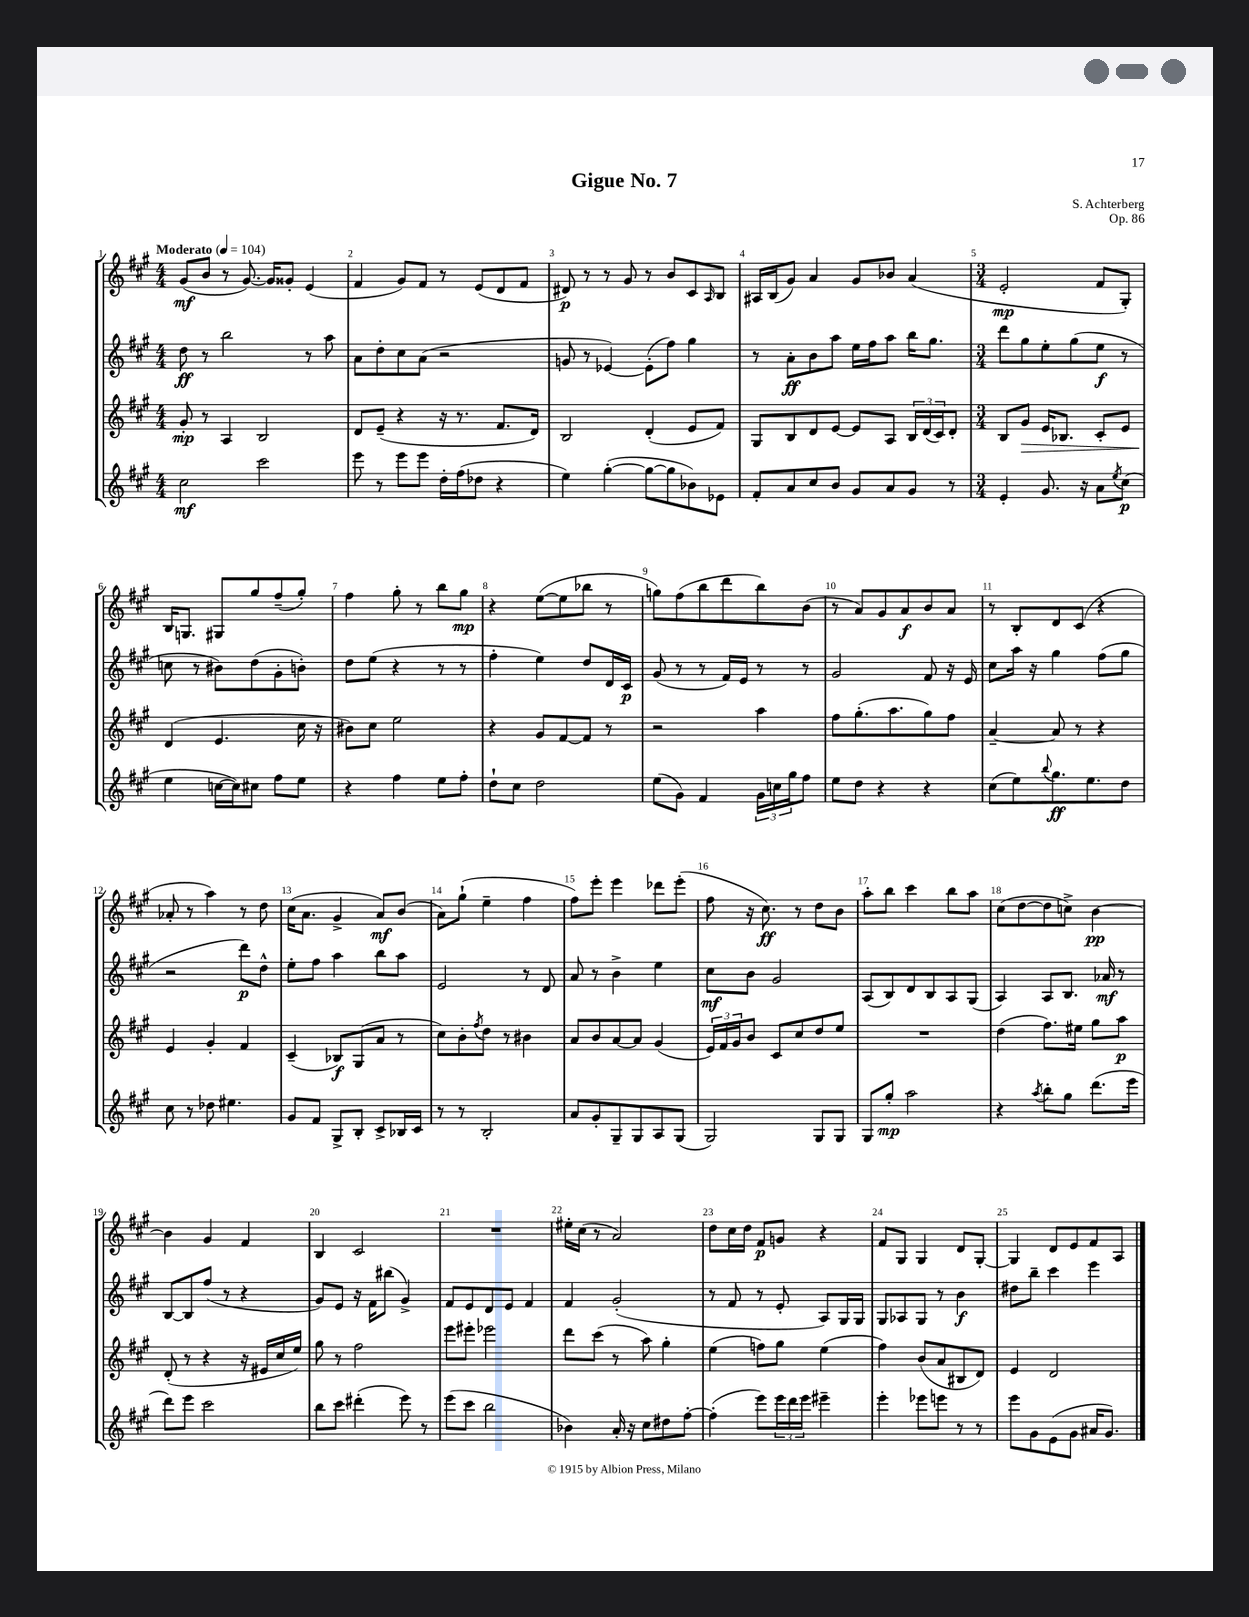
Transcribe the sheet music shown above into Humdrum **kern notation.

**kern	**kern	**kern	**kern
*staff4	*staff3	*staff2	*staff1
*clefG2	*clefG2	*clefG2	*clefG2
*k[f#c#g#]	*k[f#c#g#]	*k[f#c#g#]	*k[f#c#g#]
*M4/4	*M4/4	*M4/4	*M4/4
*MM104	*MM104	*MM104	*MM104
2cc#	8g#'	8dd	(8g#
.	8r	8r	8b
.	4A	2bb	8r
.	.	.	[8.g#)
2ccc#	2B	.	.
.	.	.	16g#]
.	.	.	8g##'
.	.	8r	(4e
.	.	8aa	.
=	=	=	=
8eee	8d	8a	4f#
8r	(8e~	8dd'	.
8eee	4r	8cc#	8g#)
8eee	.	(8a	8f#
16dd'	16r	2r	8r
(16ff#	8.r	.	.
8dd-	.	.	(8e
4r	8.f#	.	8d
.	.	.	8f#
.	16d)	.	.
=	=	=	=
4ee)	2B	8g	8d#)
.	.	8r	8r
([4gg#'	.	[4e-)	8r
.	.	.	8g#
8gg#_	(4d'	(8e-']	8r
8gg#]	.	8ff#)	8b
8b-)	8e	4gg#	8c#
.	.	.	16qqA
8e-	8f#)	.	8B
=	=	=	=
8f#'	8G#	8r	16A#
.	.	.	(16B
8a	8B	8a'	8g#)
8cc#	8d	8b	4a
8b	[8e	8aa	.
8g#	8e]	16ee	8g#
.	.	16ff#	.
8a	8A	8aa	8b-
8g#	24B	16bb	(4a
.	(24d	.	.
.	.	8.gg#	.
.	24c#)	.	.
8r	8d'	.	.
=	=	=	=
*M3/4	*M3/4	*M3/4	*M3/4
4e'	8B	8ddd	2e'
.	8g#	8gg#	.
8.g#	16e	8ee'	.
.	8.B-	.	.
.	.	(8gg#	.
16r	.	.	.
8a	8c#'	8ee	8f#
8qee	.	.	.
(8cc#	8e	8r	8G#')
=	=	=	=
4ee	(4d	8cc	16B
.	.	.	8.G
.	.	8r	.
[16cc	4.e	8b#)	8G#
16cc])	.	.	.
8cc#	.	(8dd	8gg#
8ff#	.	8g#'	(8ff#~
8ee	16cc#	8b')	8gg#')
.	16r	.	.
=	=	=	=
4r	8b#)	8dd	4ff#
.	8cc#	(8ee	.
4ff#	2ee	4r	8gg#'
.	.	.	8r
8ee	.	8r	8bb
8ff#'	.	8r	8gg#
=	=	=	=
8dd`	4r	4ff#'	4r
8cc#	.	.	.
2dd	8g#	4ee)	([8ee
.	[8f#	.	8ee]
.	8f#]	8dd	8bb-
.	8r	16d	8r
.	.	16c#	.
=	=	=	=
(8ee	2r	(8g#	8gg)
8g#)	.	8r	(8ff#
4f#	.	8r	8bb
.	.	16f#)	8ddd
.	.	16e	.
24g#	4aa	8r	8bb)
24cc	.	.	.
24gg#	.	.	.
8ff#	.	8r	(8b
=	=	=	=
8ee	8ff#	2g#	8r
8dd	(8.gg#'	.	8a)
4r	.	.	8g#
.	8.aa	.	.
.	.	.	8a
4r	8gg#)	8f#	8b
.	8ff#	16r	8a
.	.	16e	.
=	=	=	=
(8cc#	[4a~	8cc#	8r
8ee)	.	16aa	8B'
.	.	16r	.
8qqbb	.	.	.
8.gg#	8a]	4gg#	8d
.	8r	.	(8c#
8.ee	.	.	.
.	4r	(8ff#	4r
8dd	.	8gg#	.
=	=	=	=
8cc#	4e	2r	8a-'
8r	.	.	8r
8dd-	4g#'	.	4aa)
4.ee#	.	.	.
.	4f#	8ddd)	8r
.	.	8dd^^	8dd
=	=	=	=
8g#	(4c#~	8ee'	(16cc#
.	.	.	8.a
8f#	.	8ff#	.
8G#^	8B-)	4aa	4g#^
8B'	(8G#	.	.
8c#^	8a	8bb	8a)
16B-	8r	8aa	(8b
16c#	.	.	.
=	=	=	=
8r	8cc#)	2e	8a)
8r	8b'	.	(8gg#`
.	8qff#	.	.
2B'	8dd	.	4ee~
.	8r	.	.
.	4b#	8r	4ff#
.	.	8d	.
=	=	=	=
8a	8a	8a	8ff#)
8g#'	8b	8r	8eee'
8G#~	[8a	4b^	4eee
8G#	8a]	.	.
8A	(4g#	4ee	8ddd-
(8G#	.	.	(8eee'
=	=	=	=
2G#)	24e)	8cc#	8ff#
.	24f#	.	.
.	24g#	.	.
.	8b	8b	16r
.	.	.	8.cc#)
.	8c#	2g#	.
.	8cc#	.	8r
8G#	8dd	.	8dd
8G#	8ee	.	8b
=	=	=	=
8G#	2.r	(8A	8aa'
8gg#'	.	8B)	8bb
2aa	.	8d	4ccc#
.	.	8B	.
.	.	8A	8bb
.	.	(8G#	8aa
=	=	=	=
4r	(4dd	4A)	(8cc#
.	.	.	[8dd
8qaa	.	.	.
8bb'	8.ff#)	8A	8dd]
8gg#	.	8.B	8cc^)
.	16ee#	.	.
(8.ddd	8gg#	.	[4b
.	.	16a-	.
.	8aa	8r	.
16eee	.	.	.
=	=	=	=
8ddd)	(8d'	[8B	4b]
8eee	8r	8B]	.
2ccc#	4r	(8ff#	4g#
.	.	8r	.
.	16r	4r	4f#
.	16e#	.	.
.	16cc#	.	.
.	16ee)	.	.
=	=	=	=
8bb	8gg#	8g#)	4B
8ccc#	8r	8e	.
(4ddd#'	2ff#	16r	2c#
.	.	16f#	.
.	.	(8bb#	.
8eee)	.	4g#^)	.
8r	.	.	.
=	=	=	=
(8eee	8eee	8f#	2.r
8ccc#	8eee#'	8e	.
2bb	2eee-	8d	.
.	.	8e	.
.	.	4f#	.
=	=	=	=
4b-)	8ddd	4f#	16ee#'
.	.	.	(16cc#
.	(8ccc#	.	8r
16a'	8r	(2g#'	2a)
16r	.	.	.
8cc#	8aa)	.	.
8dd#	4gg#'	.	.
[8ff#'	.	.	.
=	=	=	=
(4ff#']	(4ee	8r	8dd
.	.	8f#	16cc#
.	.	.	16dd
8eee)	8ff)	8r	8f#
24eee	8gg#	8e'	8g
24ddd	.	.	.
24eee	.	.	.
4eee#~	(4ee	8A)	4r
.	.	16G#	.
.	.	16G#	.
=	=	=	=
4eee'	4ff#)	8G#	8f#
.	.	8A-	8G#
8eee-	(8b	8G#	4G#
8eee	8a	8r	.
8r	8B#	4b	8d
8r	8d)	.	[8G#'
=	=	=	=
8eee	4e	8dd#	4G#]
8g#	.	8bb~	.
(8e	2d	4ccc#	8d
8g#	.	.	8e
16a#	.	4eee	8f#
8.g#)	.	.	.
.	.	.	8A
==	==	==	==
*-	*-	*-	*-
